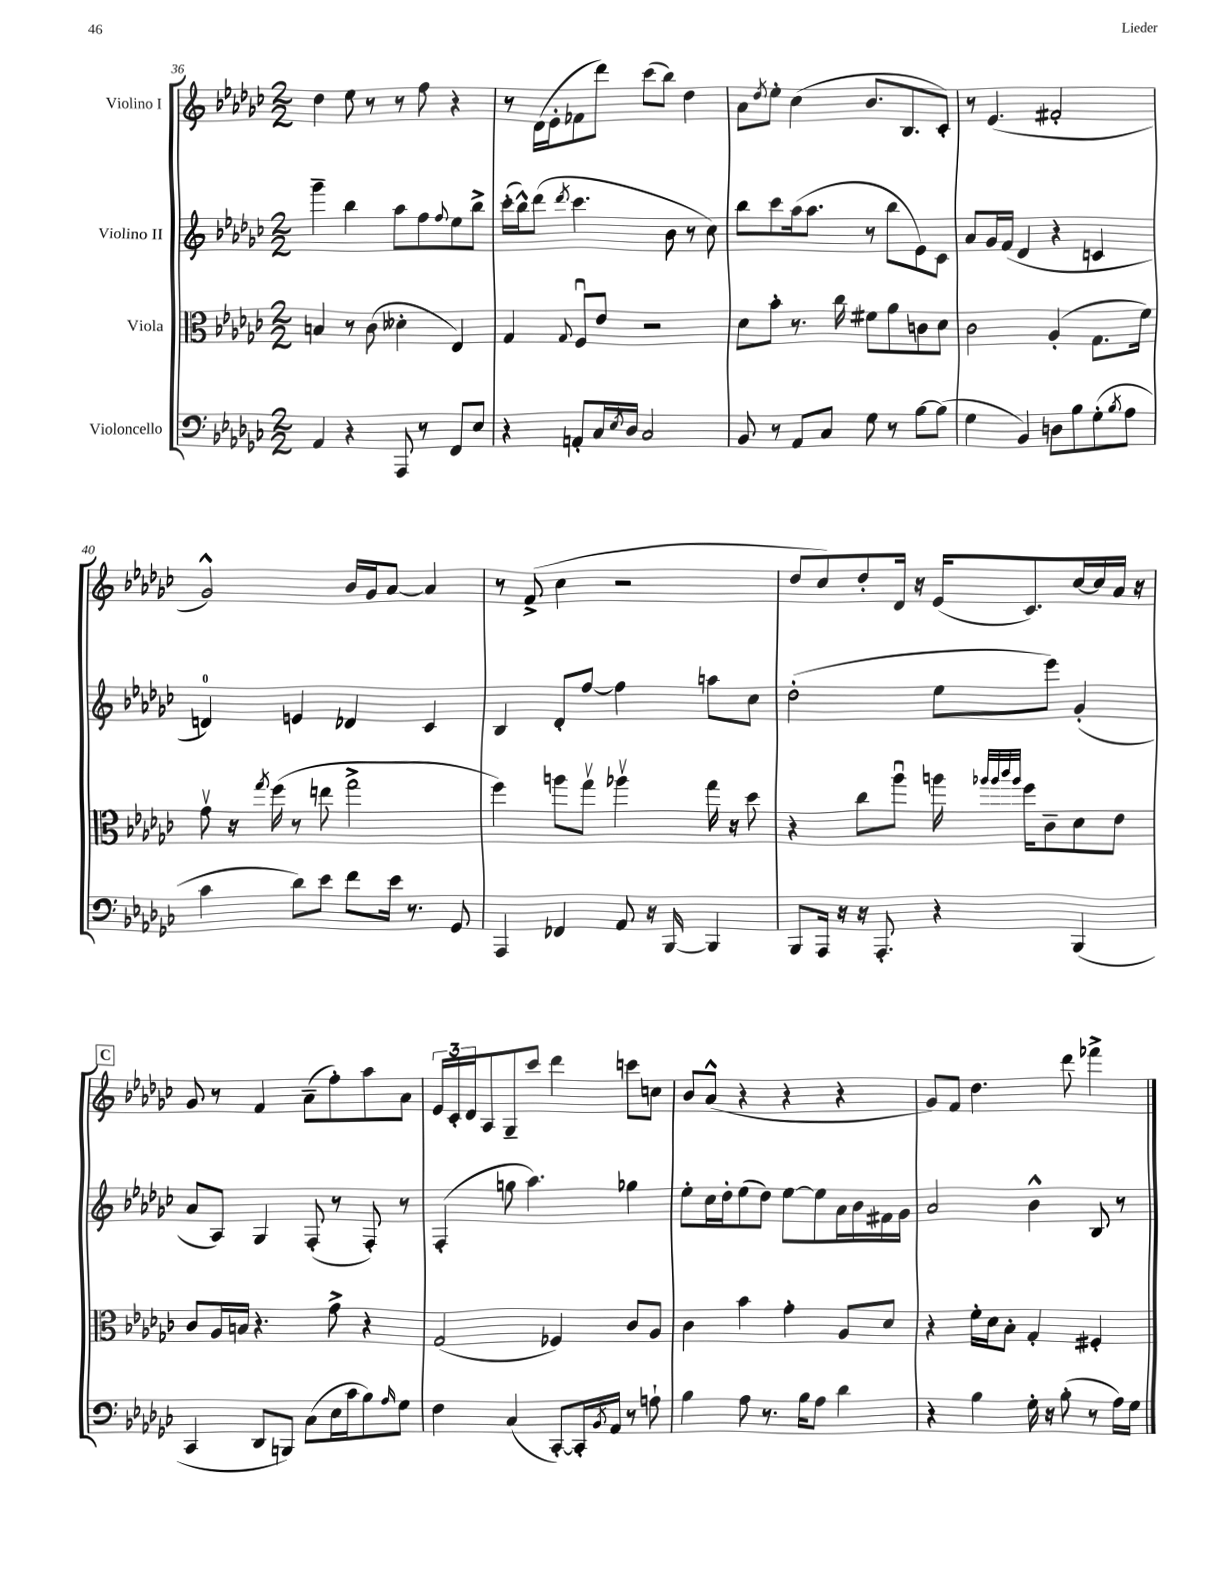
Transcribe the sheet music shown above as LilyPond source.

<<
\new StaffGroup <<
\new Staff = "s0" \with { instrumentName = "Violino I" } {
    \clef treble \key ges \major \numericTimeSignature \time 2/2
    des''4 ees''8 r8 r8 f''8 r4 |
    r8 des'16( ees'16-. fes'8 des'''8) ces'''8( bes''8) des''4 |
    aes'8 \acciaccatura { des''8 } ees''8-. ces''4( bes'8. bes8. ces'8-.) |
    r8 ees'4.( fis'2-. |
    ges'2-^) bes'16 ges'16 aes'8~ aes'4 |
    r8 f'8->( ces''4 r2 |
    des''8 ces''8) des''8-. des'16 r16 ees'16( ces'8.) ces''16~ ces''16 aes'16 r16 |
    \mark \markup { \box "C" } ges'8 r8 f'4 aes'8--( f''8-.) aes''8 aes'8 |
    \tuplet 3/2 { ees'16 ces'16-. des'16 } aes8 ges8-- ces'''8 des'''4 c'''8 c''8 |
    bes'8 aes'8-^( r4 r4 r4 |
    ges'8) f'8 des''4. des'''8 fes'''4-> \bar "|." |
}
\new Staff = "s1" \with { instrumentName = "Violino II" } {
    \clef treble \key ges \major \numericTimeSignature \time 2/2
    ges'''4-- bes''4 aes''8 f''8 \appoggiatura { f''8 } ees''8 bes''8-> |
    ces'''16-.( bes''16-^) des'''8( \acciaccatura { des'''8 } ces'''4. bes'8 r8 ces''8) |
    bes''8 ces'''8 aes''16( aes''8. r8 bes''8 ees'8) ces'8 |
    aes'8 ges'16 f'16( des'4 r4 c'4 |
    d'4-0) e'4 des'4 ces'4 |
    bes4 des'8-. f''8~ f''4 a''8 ces''8 |
    des''2-.( ees''8 ees'''8) ges'4-.( |
    \mark \markup { \box "C" } aes'8 aes8) ges4 f8-.( r8 f8-.) r8 |
    f4-.( g''8 aes''4.) ges''4 |
    ees''8-. ces''16 des''16-. ees''8( des''8) ees''8~ ees''8 aes'16 bes'16 fis'16 ges'16 |
    aes'2 bes'4-^ bes8 r8 \bar "|." |
}
\new Staff = "s2" \with { instrumentName = "Viola" } {
    \clef alto \key ges \major \numericTimeSignature \time 2/2
    b4 r8 ces'8( deses'4-. ees4) |
    ges4 \appoggiatura { ges8 } f8\downbow ees'8 r2 |
    des'8 bes'8-. r8. ces''16 fis'8 aes'8 c'8 des'8 |
    ces'2 aes4-.( ges8. f'16) |
    ges'8\upbow r16 \acciaccatura { ges''8 } f''16( r8 e''8 ges''2-> |
    f''4) a''8 ges''8\upbow aes''4\upbow ges''16 r16 des''8 |
    r4 ces''8 aes''8\downbow a''16 \grace { aes''32 aes''32 ces'''32 aes''32 } f''16 ces'8-- des'8 ees'8 |
    \mark \markup { \box "C" } ces'8 aes16 b16 r4. ges'8-> r4 |
    ges2( fes4) ces'8 aes8 |
    ces'4 bes'4 ges'4-. aes8 des'8 |
    r4 f'16-. des'16 bes8-. ges4-. fis4-. \bar "|." |
}
\new Staff = "s3" \with { instrumentName = "Violoncello" } {
    \clef bass \key ges \major \numericTimeSignature \time 2/2
    aes,4 r4 aes,,8 r8 f,8 ees8 |
    r4 a,8-. ces16 \acciaccatura { ees8 } des16 ces2 |
    bes,8 r8 aes,8 ces8 ges8 r8 bes8~ bes8( |
    ges4 bes,4) d8 bes8 ges8-.( \acciaccatura { bes8 } aes8 |
    ces'4 des'8) ees'8 f'8 ees'16 r8. ges,8 |
    aes,,4 fes,4 aes,8 r16 bes,,16~ bes,,4 |
    bes,,8 aes,,16 r16 r16 aes,,8.-. r4 bes,,4( |
    \mark \markup { \box "C" } ces,4 des,8 b,,8) ces8( ees16 ces'16 bes8) \grace { aes16 } ges8 |
    f4 ces4( ces,8~-.) ces,16-. \acciaccatura { bes,8 } aes,16 r8 a8-! |
    bes4 aes8 r8. bes16 aes8 des'4 |
    r4 bes4 ges16-. r16 bes8-.( r8 aes16) ges16 \bar "|." |
}
>>
>>
\layout { \context { \Score currentBarNumber = #36 } }
